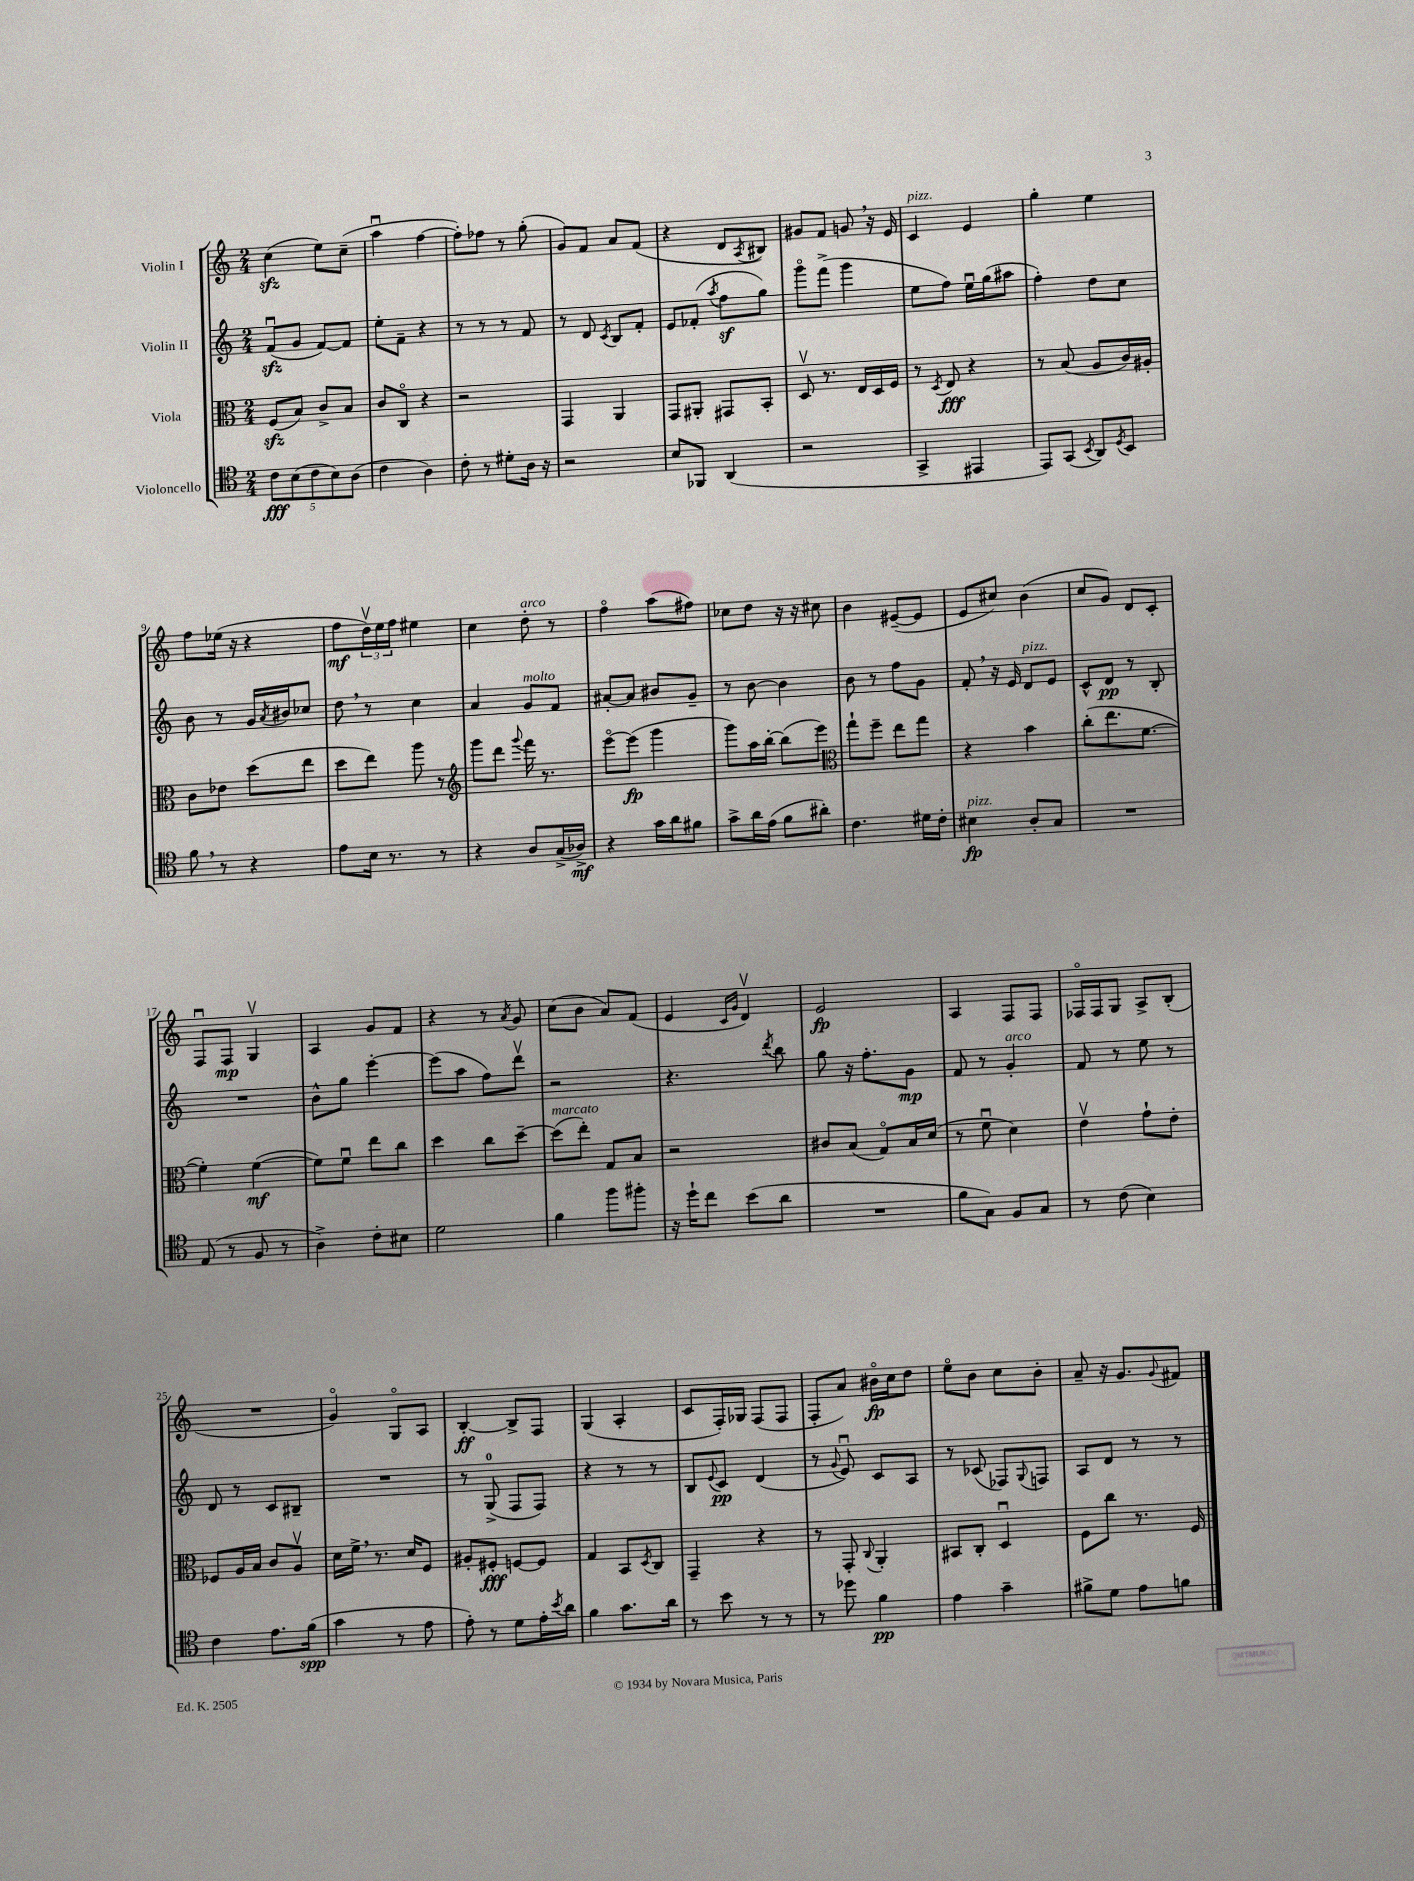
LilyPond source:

<<
\new StaffGroup <<
\new Staff = "s0" \with { instrumentName = "Violin I" } {
    \clef treble \key c \major \numericTimeSignature \time 2/4
    c''4\sfz( e''8) c''8--( |
    a''4\downbow f''4~ |
    f''8-.) fes''8 r8 g''8-.( |
    g'8) f'8 a'8 f'8( |
    r4 d'8 \acciaccatura { a8 } bis8) |
    gis'8 f'8 g'8 \breathe r16 e'16 |
    c'4^\markup { \italic "pizz." } e'4 |
    g''4-. e''4 |
    f''8 ees''16( r16 r4 |
    f''8\mf \tuplet 3/2 { d''16\upbow) e''16 f''16 } eis''4 |
    c''4 d''8-.^\markup { \italic "arco" } r8 |
    f''4\flageolet a''8( fis''8) |
    ces''8 d''8 r16 r16 cis''8 |
    b'4 eis'8~--( eis'8 |
    e'8 cis''8) b'4( |
    c''8 g'8) d'8 c'8-. |
    f8\downbow f8\mp g4\upbow |
    a4 g'8 f'8 |
    r4 r8 \acciaccatura { a'8 } g'8 |
    c''8( b'8 a'8) f'8( |
    e'4 \grace { c'16 g'16 } d'4\upbow) |
    e'2\fp |
    a4 f8 f8 |
    fes16\flageolet fes16 g8 a8-> b8-.( |
    R2 |
    g'4\flageolet) g8\flageolet a8 |
    b4~-.\ff b8-> f8 |
    g4( a4-. |
    c'8 f16-.) ges16 f8( f8 |
    f8-. a'8) bis'16\flageolet\fp c''16 d''8 |
    e''8\flageolet b'8 c''8 b'8-. |
    a'8-- r16 g'8. \appoggiatura { g'8 } fis'8 \bar "|." |
}
\new Staff = "s1" \with { instrumentName = "Violin II" } {
    \clef treble \key c \major \numericTimeSignature \time 2/4
    f'8\downbow\sfz( g'8 f'8~) f'8 |
    e''8-. f'8-- r4 |
    r8 r8 r8 f'8 |
    r8 d'8 \acciaccatura { c'8 } b8 f'8-. |
    e'8 fes'8-.( \acciaccatura { a''8 } f''8\sf g''8) |
    g'''8\flageolet f'''8->( g'''4 |
    e''8 f''8) e''16\downbow g''16( ais''8 |
    f''4-.) d''8 c''8 |
    b'8 r8 g'16 \acciaccatura { a'8 } bis'16 ces''8 |
    d''8 \breathe r8 c''4 |
    a'4 g'8^\markup { \italic "molto" } f'8 |
    ais'8~-. ais'8 bis'8 g'8-- |
    r8 b'8~ b'4 |
    b'8 r8 f''8 g'8 |
    f'8-. \breathe r16 e'16 d'8^\markup { \italic "pizz." } e'8 |
    c'8-^ d'8\pp r8 b8-. |
    R2 |
    b'8-^ g''8 e'''4~-. |
    e'''8( a''8 f''8) d'''8\upbow |
    r2 |
    r4. \acciaccatura { d'''8 } b''8 |
    g''8 r16 f''8.-. g'8\mp |
    f'8 r8 g'4-.^\markup { \italic "arco" } |
    f'8 r8 e''8 r8 |
    d'8 r8 c'8 bis8-- |
    R2 |
    r8 g8-0->( f8 f8) |
    r4 r8 r8 |
    b8 \appoggiatura { e'8 } c'8\pp d'4( |
    r8 \appoggiatura { g'8 } e'8\downbow) c'8 a8 |
    r8 ces'8( fes8) \appoggiatura { g8 } f8 |
    a8 d'8 r8 r8 \bar "|." |
}
\new Staff = "s2" \with { instrumentName = "Viola" } {
    \clef alto \key c \major \numericTimeSignature \time 2/4
    f8\sfz( b8) c'8-> b8 |
    c'8 c8\flageolet r4 |
    r2 |
    g,4 a,4 |
    g,8 ais,8-. gis,8 b,8-. |
    d8\upbow r8. e16 d16 f16 |
    r8 \acciaccatura { d8 } e8\fff r4 |
    r8 b8( a8 c'16) ais16-. |
    c'8 ees'8 d''8( e''8 |
    d''8 e''8) a''8 r8 |
    \clef treble g'''8 d'''8 \appoggiatura { g'''8 } f'''16 r8. |
    e'''8~\flageolet e'''8\fp( g'''4 |
    g'''8) a''16 b''16~-. b''8( e'''8) |
    \clef alto g''8-! f''8-- e''8 g''8 |
    r4 b'4 |
    c''8-.( e''8. f'8.~ |
    f'4-.) f'4~\mf( |
    f'8) f'8\downbow e''8 c''8 |
    d''4 c''8 d''8~-- |
    d''8^\markup { \italic "marcato" }( e''8-.) g8 b8 |
    r2 |
    cis'8 b8( g8\flageolet) b16 d'16( |
    r8 f'8\downbow d'4) |
    e'4\upbow g'8-! e'8-. |
    fes8 a16 b16 c'8 a8\upbow |
    d'16 f'16-> \breathe r8. d'16 f8 |
    ais8-. fis8-.\fff f8~ f8 |
    g4 b,8 \acciaccatura { d8 } c8 |
    g,4-- r4 |
    r8 g,8-. \appoggiatura { c8 } a,4-. |
    bis,8 c8-. d4\downbow |
    f8 c''8 r8. f16 \bar "|." |
}
\new Staff = "s3" \with { instrumentName = "Violoncello" } {
    \clef tenor \key c \major \numericTimeSignature \time 2/4
    \tuplet 5/4 { c'8\fff b8( c'8 b8) a8( } |
    c'4 a4) |
    c'8-. r8 dis'8-. a16 r16 |
    r2 |
    b8 fes,8 a,4( |
    r2 |
    g,4-> eis,4 |
    e,8) g,8( \acciaccatura { b,8 } a,8) \acciaccatura { d8 } b,8 |
    f'8 \breathe r8 r4 |
    e'8 b16 r8. r8 |
    r4 a8 g16->( aes16->\mf) |
    r4 g'16 a'16 fis'8 |
    g'8-> a'16 e'16( f'8 ais'8-.) |
    c'4. dis'16 c'16-. |
    bis4\fp^\markup { \italic "pizz." } a8-. g8 |
    R2 |
    e8( r8 f8 r8 |
    a4->) c'8-. bis8 |
    d'2 |
    f'4 f''8 fis''8-. |
    r16 d''16-! c''8 b'8( a'8 |
    R2 |
    f'8 g8) f8 g8 |
    r8 c'8( b4) |
    c'4 e'8. f'16\spp( |
    g'4 r8 e'8 |
    e'8-.) r8 d'8 e'16-. \acciaccatura { b'8 } a'16 |
    f'4 g'8. a'16 |
    r8 b'8 r8 r8 |
    r8 des''8 f'4\pp |
    e'4 g'4-- |
    fis'8-> d'8 e'8 f'8 \bar "|." |
}
>>
>>
